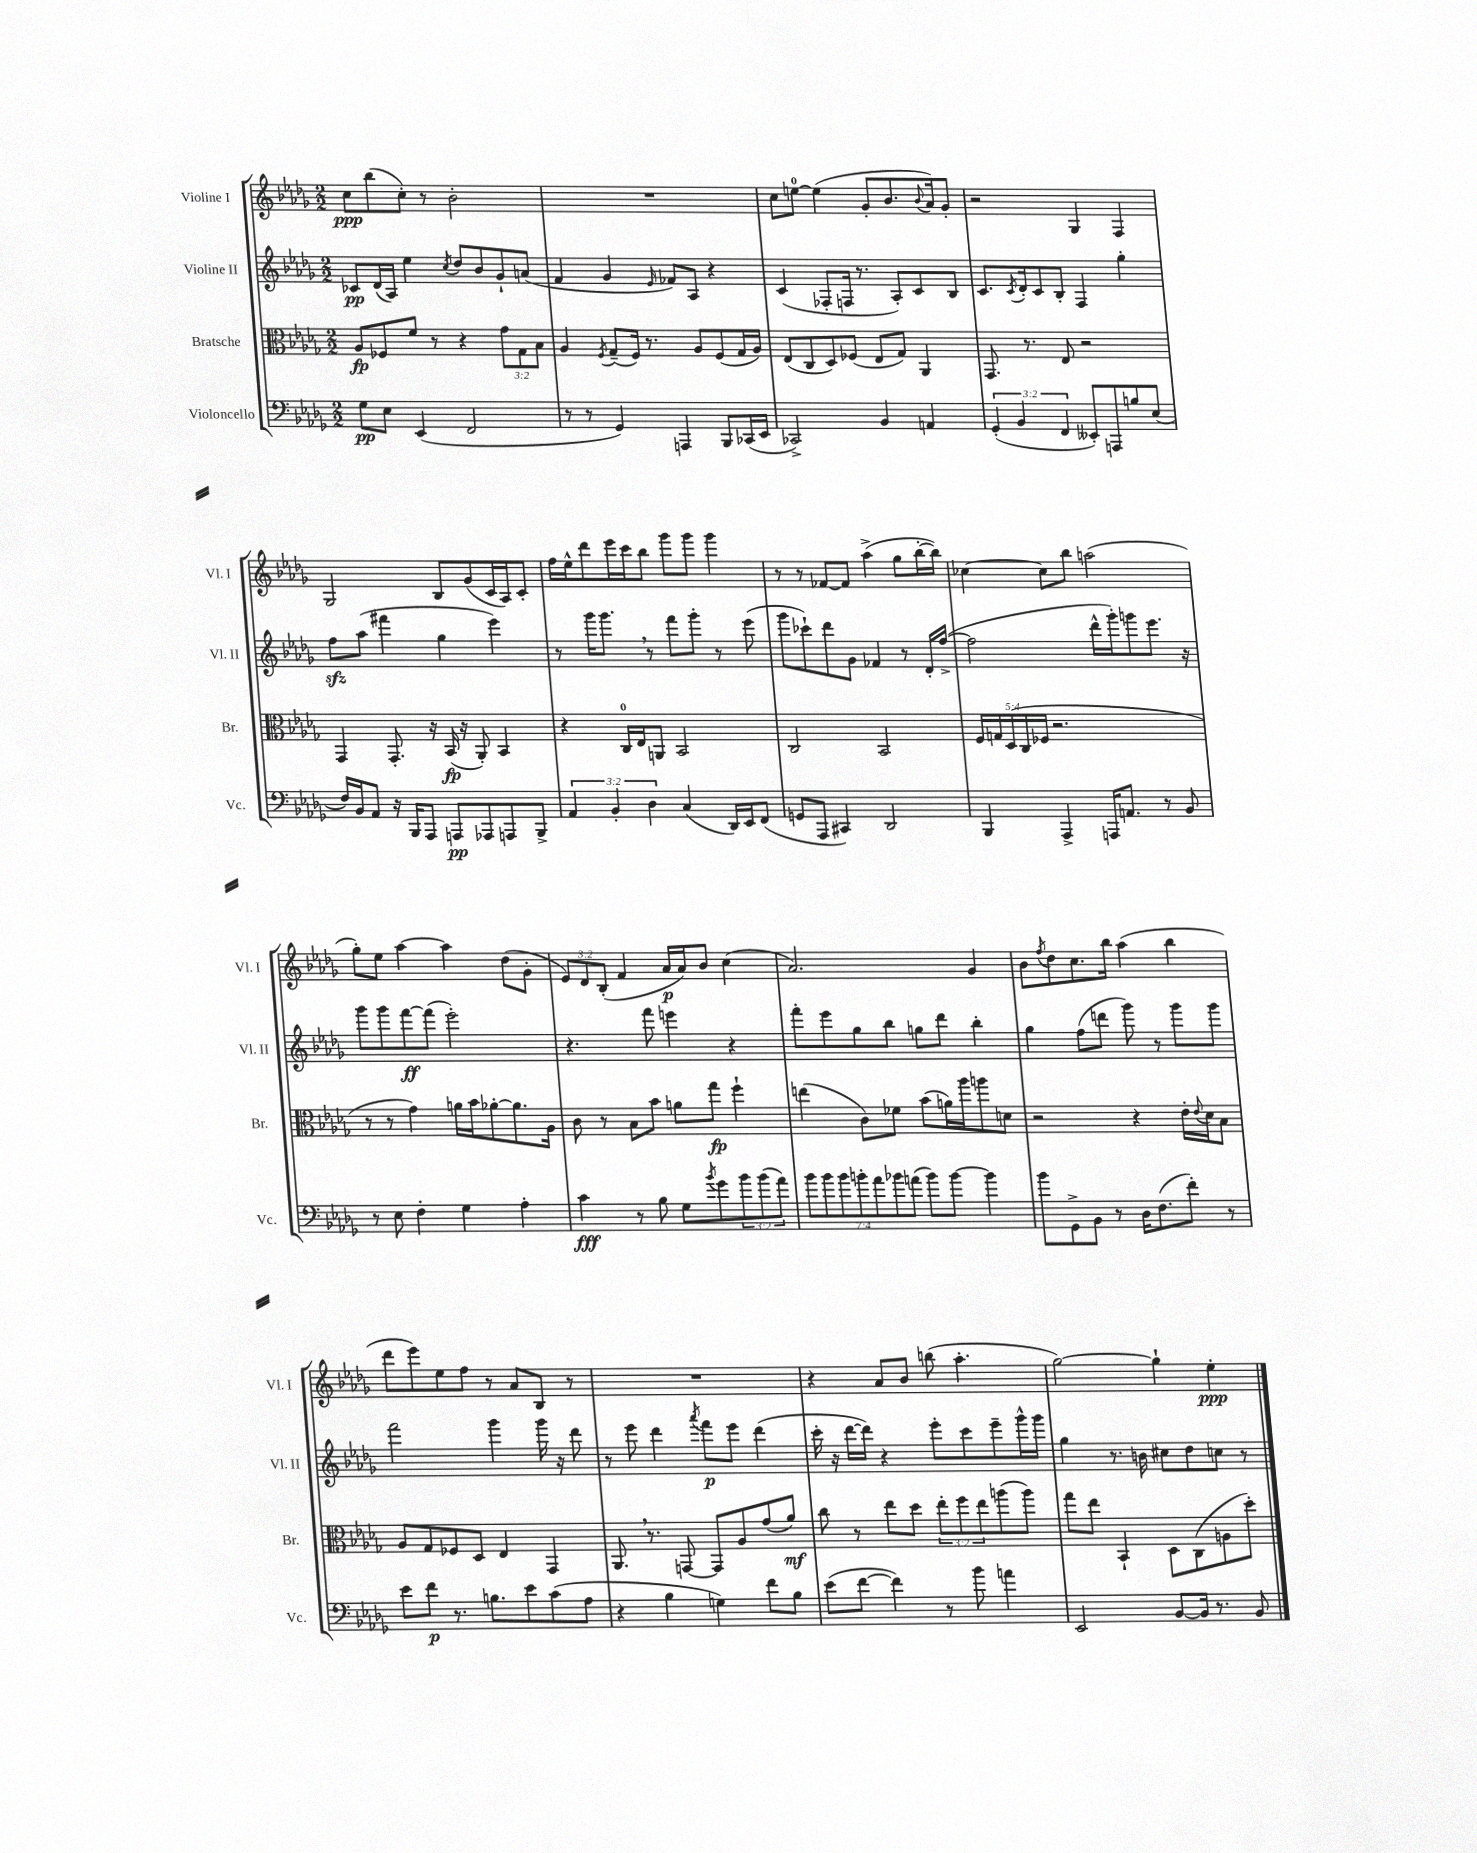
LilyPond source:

<<
\new StaffGroup <<
\new Staff = "s0" \with { instrumentName = "Violine I" shortInstrumentName = "Vl. I" } {
    \clef treble \key des \major \numericTimeSignature \time 2/2 \override Staff.TupletNumber.text = #tuplet-number::calc-fraction-text
    c''8\ppp bes''8( c''8-.) r8 bes'2-. |
    R1 |
    c''8 e''8-0~ e''4( ges'8-. bes'8. \appoggiatura { bes'8 } aes'16) ges'8-. |
    r2 ges4 f4 |
    ges2 bes8 ges'8( c'16 aes16) c'8-. |
    f''16 ees''16-^ des'''8 ees'''16 c'''16 bes''8 ges'''8 ges'''8 ges'''4 |
    r8 r8 fes'8~ fes'8 aes''4->( ges''8 bes''16~-. bes''16) |
    ces''4~ ces''8 bes''8 a''2( |
    ges''8-.) ees''8 aes''4~ aes''4 des''8( ges'8-. |
    \tuplet 3/2 { ees'8) des'8 bes8-.( } f'4 aes'16\p aes'16) bes'8 c''4( |
    aes'2.) ges'4 |
    bes'8 \acciaccatura { f''8 } des''8 c''8. bes''16 aes''4( bes''4 |
    des'''8 ees'''8) ees''8 f''8 r8 aes'8 bes8 r8 |
    R1 |
    r4 aes'8 bes'8 b''8( aes''4.-. |
    ges''2~) ges''4-! ees''4-.\ppp \bar "|." |
}
\new Staff = "s1" \with { instrumentName = "Violine II" shortInstrumentName = "Vl. II" } {
    \clef treble \key des \major \numericTimeSignature \time 2/2
    ces'8\pp des'16( aes16) ees''4 \acciaccatura { c''8 } des''8 bes'8 ges'8-! a'8( |
    f'4 ges'4 \grace { ees'16 } fes'8) aes8 r4 |
    c'4( fes8-. f16 r8. aes8-.) c'8 bes8 |
    c'8. \acciaccatura { c'8 } des'16-. c'8 bes8-. f4 ges''4-. |
    f''8\sfz aes''8( fis'''4 ges''4 ees'''4) |
    r8 ges'''16 ges'''8. \breathe r8 f'''8 ges'''8-. r8 ees'''8( |
    ges'''8 ces'''8-!) des'''8 ges'8 fes'4 r8 des'16-. f''16~->( |
    f''2 des'''16-^ ges'''16-.) g'''8 ees'''8. r16 |
    ges'''8 ges'''8 f'''8~\ff f'''8( ees'''2-.) |
    r4. f'''8 e'''4 r4 |
    f'''8-. ees'''8 ges''8 bes''8 g''8 des'''8 bes''4-. |
    ges''4 f''8( d'''8 ges'''8) r8 ges'''8 ges'''8 |
    f'''2 ges'''4 ges'''16 r16 des'''8 |
    r8 ees'''8 des'''4 \acciaccatura { aes'''8 } f'''8\p ees'''8 des'''4( |
    c'''16-. r16 des'''16~ des'''16) r4 ees'''8-. c'''8 ees'''8-- ges'''16-^ ges'''16 |
    ges''4 r8. b'16 cis''8 des''8 c''8 r8 \bar "|." |
}
\new Staff = "s2" \with { instrumentName = "Bratsche" shortInstrumentName = "Br." } {
    \clef alto \key des \major \numericTimeSignature \time 2/2 \override Staff.TupletNumber.text = #tuplet-number::calc-fraction-text
    aes8\fp fes8 f'8 r8 r4 \tuplet 3/2 { ges'8 ges8 bes8 } |
    aes4 \acciaccatura { f8 } ges8--( f16) r8. aes8 f8( ges16 aes16) |
    ees8( c8 des8) fes8( ees8 ges8) aes,4 |
    ges,8. r8. ees8 r2 |
    ges,4 ges,8.-. r16 bes,16\fp( r16 aes,8-.) bes,4 |
    r4 c16-0 ees16 a,8 bes,2 |
    c2 bes,2 |
    \tuplet 5/4 { f16 g16 des16( c16 fes16 } r2. |
    r8 r8 ges'4) a'16 bes'16 aes'8~-. aes'8. aes16 |
    c'8 r8 bes8 bes'8 a'8 ges''8\fp f''4-! |
    e''4( c'8) fes'8 bes'8( a'16) aes''16 a''8 d'8 |
    r2 r4 ees'16-. \appoggiatura { ees'8 } des'16 bes8 |
    aes8 ges8 fes8 des8 ees4 ges,4 |
    aes,8. \breathe r8. g,8~ g,8 aes8 ges'8( aes'8\mf) |
    c''8 r8 ees''8 des''8 \tuplet 3/2 { ees''8-. f''8 ees''8 } a''8( a''8) |
    ges''8 ees''8 bes,4-! des8 c8( a8 des''8-.) \bar "|." |
}
\new Staff = "s3" \with { instrumentName = "Violoncello" shortInstrumentName = "Vc." } {
    \clef bass \key des \major \numericTimeSignature \time 2/2 \override Staff.TupletNumber.text = #tuplet-number::calc-fraction-text
    ges8\pp ees8 ees,4( f,2 |
    r8 r8 ges,4) a,,4 bes,,8 ces,16( ees,16 |
    ces,2->) bes,4 a,4 |
    \tuplet 3/2 { ges,4-.( bes,4 f,4 } eeses,8-.) a,,8 b8 ees8( |
    f16) bes,16 aes,8 r16 bes,,16 aes,,8 a,,8\pp aes,,8 a,,8 bes,,8-> |
    \tuplet 3/2 { aes,4 bes,4-. des4 } c4( des,16) ees,16 f,8( |
    g,8 aes,,8 cis,4) des,2 |
    bes,,4 aes,,4-> a,,16 a,8. r8 bes,8 |
    r8 ees8 f4-. ges4 aes4-. |
    c'4\fff r8 bes8 ges8 \acciaccatura { bes'8 } ges'8 \tuplet 3/2 { bes'8 bes'8( aes'8) } |
    \tuplet 7/4 { bes'8 bes'8 bes'8 b'8-. aes'8 bes'8 a'8( } bes'8) bes'8~ bes'4 |
    bes'8 ges,8-> bes,8 r8 des16 f8.( f'8-.) r8 |
    ees'8 f'8\p r8. b8. ees'8 c'8( aes8 |
    r4 bes4 g4) f'8 bes8 |
    ees'8( f'8~ f'4) r8 bes'8 a'4 |
    ees,2 bes,8~ bes,16 r8. bes,8 \bar "|." |
}
>>
>>
\layout { \context { \Score \remove "Bar_number_engraver" } }
